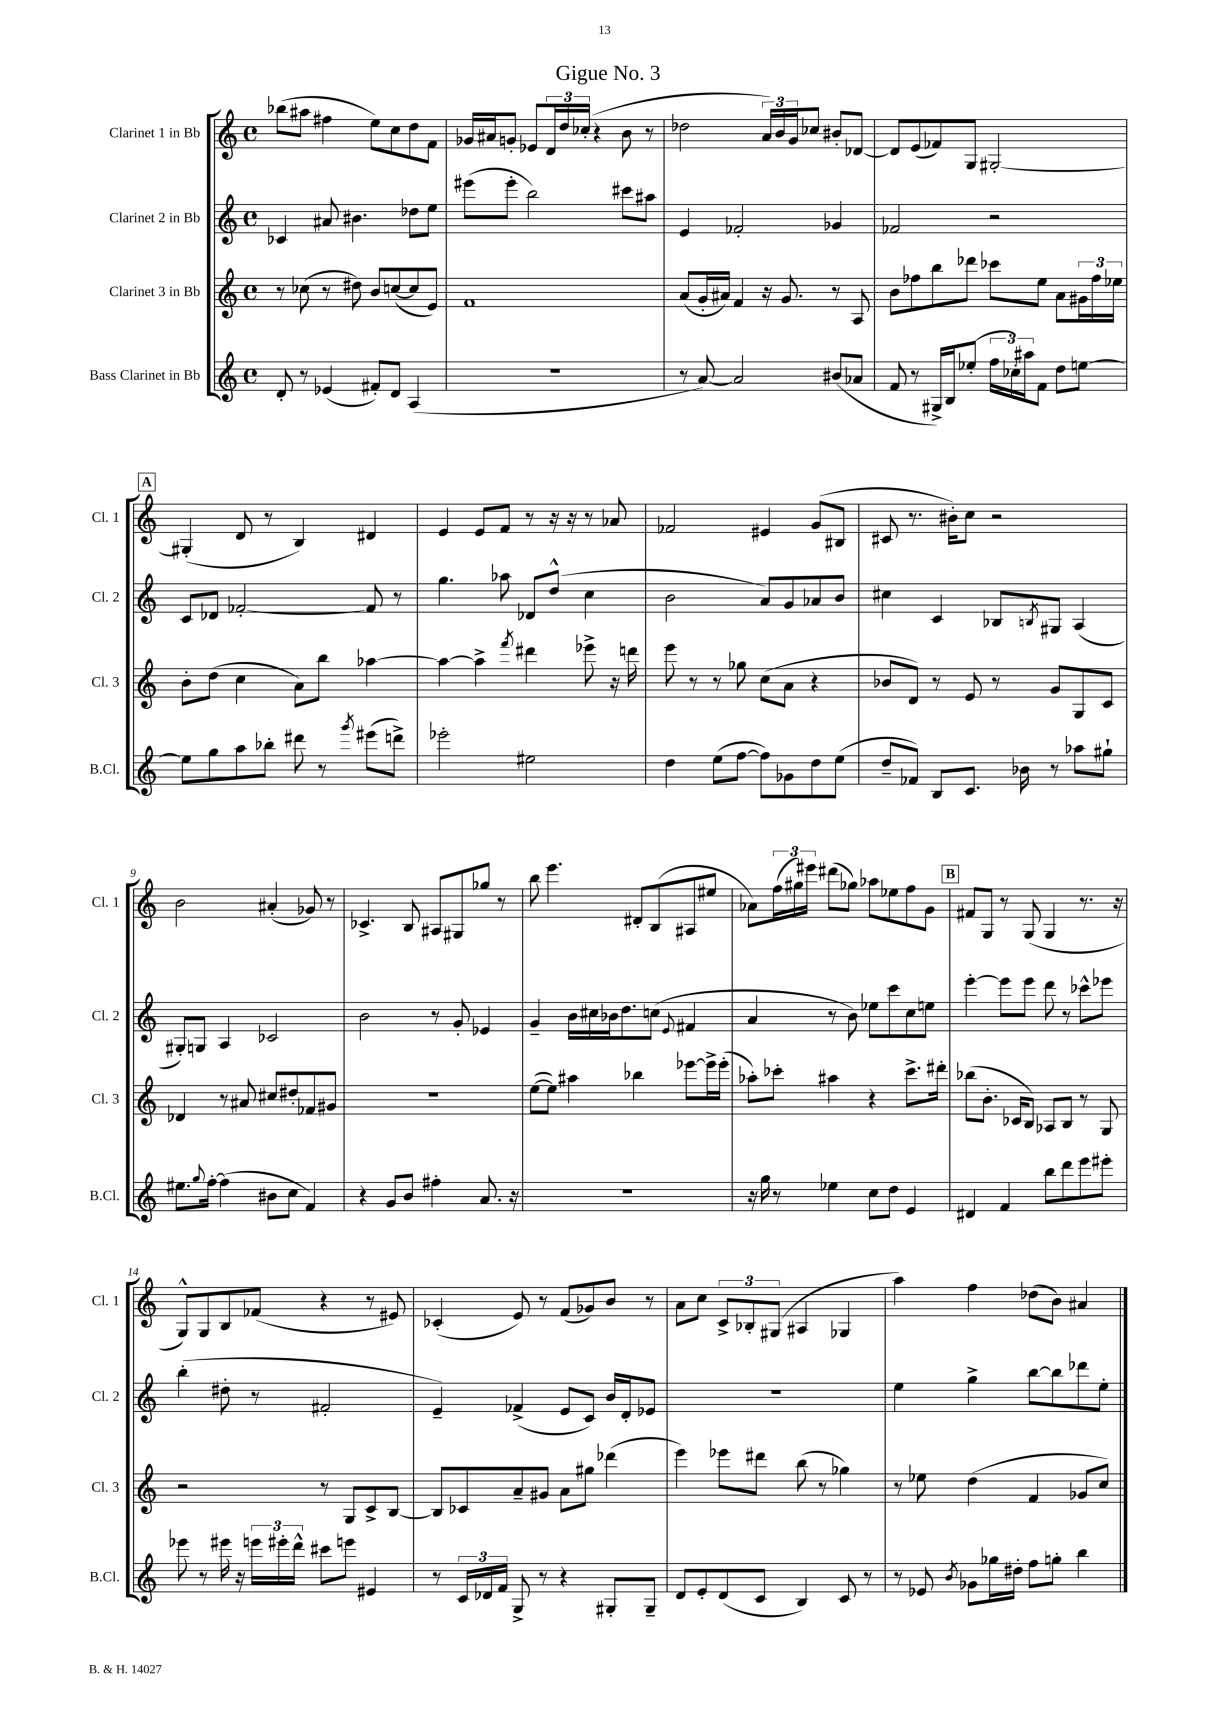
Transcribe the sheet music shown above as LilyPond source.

\header { title = "Gigue No. 3" }
<<
\new StaffGroup <<
\new Staff = "s0" \with { instrumentName = "Clarinet 1 in Bb" shortInstrumentName = "Cl. 1" } {
    \clef treble \key c \major \defaultTimeSignature \time 4/4
    bes''8( ais''8 fis''4 e''8) c''8 d''8 f'8 |
    ges'16 ais'16 g'8-. ees'8 \tuplet 3/2 { d'16 d''16 ces''16-.( } r4 b'8 r8 |
    des''2 \tuplet 3/2 { a'16) b'16 g'16 } ces''8 bis'8-. des'8~ |
    des'8 e'8( fes'8) g8 gis2~-. |
    \mark \markup { \box "A" } gis4-.( d'8 r8 b4) dis'4 |
    e'4 e'8 f'8 r8 r16 r16 r8 aes'8 |
    fes'2 eis'4 g'8( bis8 |
    cis'8 r8. bis'16-.) c''8 r2 |
    b'2 ais'4-.( ges'8) r8 |
    ces'4.-> b8 ais8 gis8 ges''8 r8 |
    b''8 e'''4. dis'8-. b8( ais8 eis''8 |
    aes'8) \tuplet 3/2 { f''16( gis''16) eis'''16 } dis'''8( ges''8) aes''8 ees''8 f''8 g'8 |
    \mark \markup { \box "B" } fis'8 g8 r8 g8( g4 r8. r16 |
    g8-^) g8 b8 fes'8( r4 r8 eis'8) |
    ces'4-.( e'8) r8 f'8( ges'8) b'8 r8 |
    a'8 c''8 \tuplet 3/2 { c'8-> bes8-. gis8( } ais4 ges4 |
    a''4) f''4 des''8( b'8) ais'4 \bar "|." |
}
\new Staff = "s1" \with { instrumentName = "Clarinet 2 in Bb" shortInstrumentName = "Cl. 2" } {
    \clef treble \key c \major \defaultTimeSignature \time 4/4
    ces'4 ais'8 bis'4. des''8 e''8 |
    eis'''8( eis'''8-. b''2) cis'''8 ais''8 |
    e'4 fes'2-. ges'4 |
    fes'2 r2 |
    \mark \markup { \box "A" } c'8 des'8 fes'2~-. fes'8 r8 |
    g''4. aes''8 des'8 d''8-^( c''4 |
    b'2 a'8) g'8 aes'8 b'8 |
    cis''4 c'4 bes8 \acciaccatura { b8 } gis8 a4( |
    gis8-.) g8 a4 ces'2 |
    b'2 r8 g'8-. ees'4 |
    g'4-- b'16 cis''16 bes'16 d''8. c''8( \appoggiatura { e'8 } fis'4 |
    a'4 r8 b'8) ees''8 c'''8 c''8 e''8 |
    \mark \markup { \box "B" } e'''4~-. e'''8 e'''8 d'''8 r8 ces'''8-^ ees'''8 |
    b''4-.( dis''8-. r8 fis'2-. |
    e'4--) fes'4->( e'8 c'8) b'16 d'16-. ees'8 |
    R1 |
    e''4 g''4-> b''8~ b''8 des'''8 e''8-. \bar "|." |
}
\new Staff = "s2" \with { instrumentName = "Clarinet 3 in Bb" shortInstrumentName = "Cl. 3" } {
    \clef treble \key c \major \defaultTimeSignature \time 4/4
    r8 ces''8( r8 dis''8) b'8 c''8~( c''8 e'8) |
    f'1 |
    a'8( g'16-. ais'16) f'4 r16 g'8. r8 a8 |
    b'8 fes''8 b''8 des'''8 ces'''8 e''8 a'8 \tuplet 3/2 { gis'16 fes''16 ees''16 } |
    \mark \markup { \box "A" } b'8-. d''8( c''4 a'8) b''8 aes''4~ |
    aes''4~ aes''4-> \acciaccatura { f'''8 } dis'''4 ees'''8-> r16 d'''16 |
    e'''8 r8 r8 ges''8 c''8( a'8 r4 |
    bes'8 d'8) r8 e'8 r8 g'8 g8 c'8 |
    des'4 r8 ais'8 cis''8 dis''8-. fes'8 gis'8 |
    R1 |
    e''8~( e''8) ais''4 bes''4 ees'''8~ ees'''16-> ees'''16-.( |
    aes''8-.) ces'''8-. ais''4 r4 ces'''8.-> dis'''16-. |
    \mark \markup { \box "B" } bes''8( b'8.-. ces'16 b8) aes8 b8 r8 g8 |
    r2 r8 g8 c'8-> b8~ |
    b8 ces'8 a'8-- gis'8 a'8 gis''8 des'''4( |
    e'''4) ees'''8 dis'''8 b''8( r8 ges''4) |
    r8 ees''8 d''4( f'4 ges'8 c''8) \bar "|." |
}
\new Staff = "s3" \with { instrumentName = "Bass Clarinet in Bb" shortInstrumentName = "B.Cl." } {
    \clef treble \key c \major \defaultTimeSignature \time 4/4
    d'8-. r8 ees'4( fis'8-.) d'8 a4( |
    R1 |
    r8 a'8~) a'2 bis'8( aes'8 |
    f'8 r8 gis16->) b16 ees''8-.( \tuplet 3/2 { f''16 ces''16-.) ais''16 } f'8 d''8 e''8~ |
    \mark \markup { \box "A" } e''8 g''8 a''8 bes''8-. dis'''8 r8 \acciaccatura { g'''8 } eis'''8( d'''8->) |
    ees'''2-. eis''2 |
    d''4 e''8( f''8~ f''8) ges'8 d''8 e''8( |
    d''8-- fes'8) b8 c'8. bes'16 r8 aes''8 gis''8-! |
    eis''8. \appoggiatura { g''8 } f''16~-. f''4( bis'8 c''8 f'4) |
    r4 g'8 b'8 fis''4-. a'8. r16 |
    r1 |
    r16 g''16 r8 ees''4 c''8 d''8 e'4 |
    \mark \markup { \box "B" } dis'4 f'4 b''8 d'''8 e'''8 eis'''8-. |
    ees'''8 r8 eis'''16 r16 \tuplet 3/2 { e'''16 eis'''16-. d'''16-^ } cis'''8 e'''8 eis'4 |
    r8 \tuplet 3/2 { c'16 des'16 f'16 } g8-> r8 r4 gis8-. gis8-- |
    d'8 e'8-. d'8( c'8 b4) c'8 r8 |
    r8 ees'8 \acciaccatura { b'8 } ges'8 ges''16 dis''16-. f''8 g''8-. b''4 \bar "|." |
}
>>
>>
